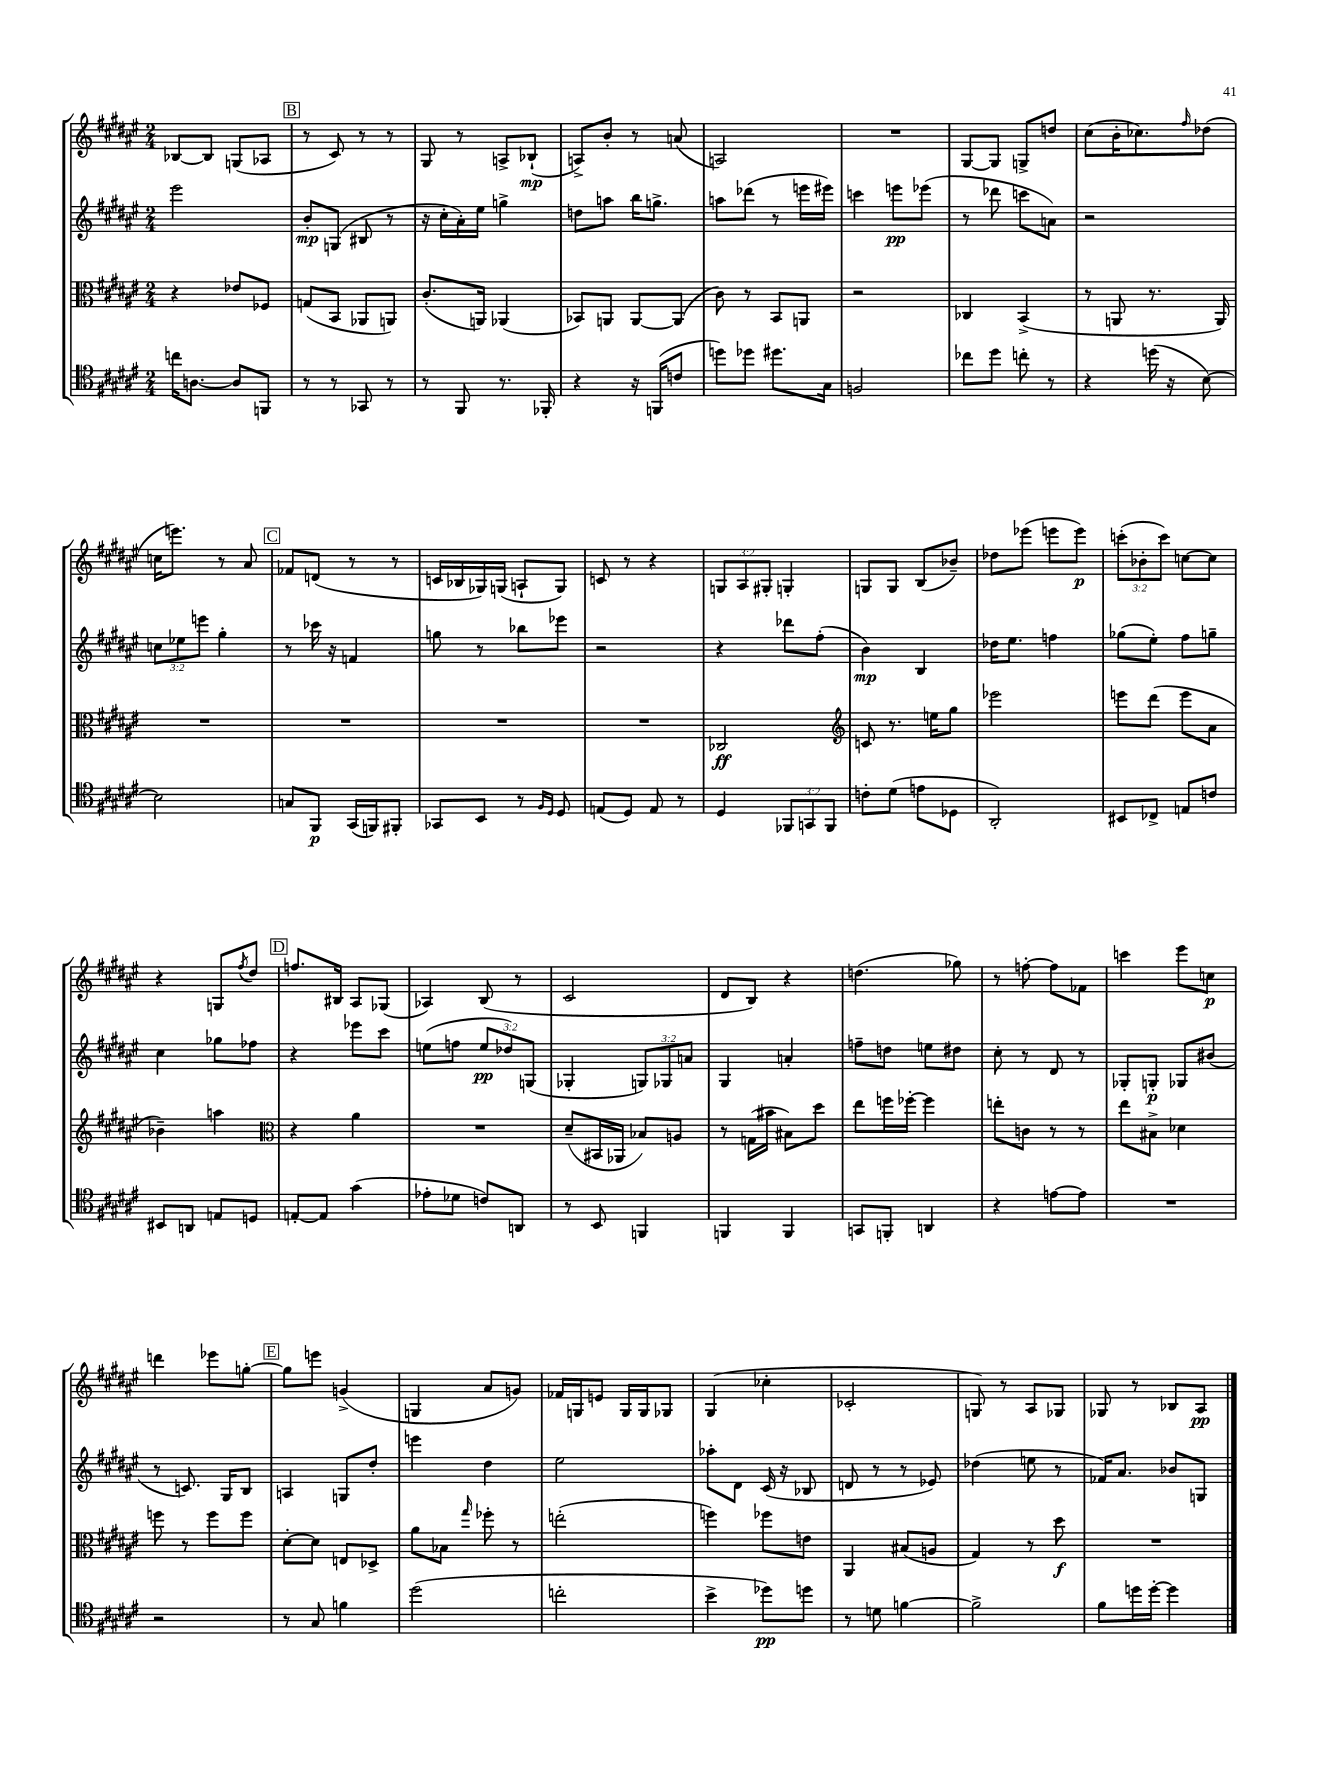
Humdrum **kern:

**kern	**dynam	**kern	**dynam	**kern	**dynam	**kern	**dynam
*part4	*part4	*part3	*part3	*part2	*part2	*part1	*part1
*staff4	*staff4	*staff3	*staff3	*staff2	*staff2	*staff1	*staff1
*clefC4	*	*clefC3	*	*clefG2	*	*clefG2	*
*k[f#c#g#d#a#e#]	*	*k[f#c#g#d#a#e#]	*	*k[f#c#g#d#a#e#]	*	*k[f#c#g#d#a#e#]	*
*M2/4	*	*M2/4	*	*M2/4	*	*M2/4	*
=140	=140	=140	=140	=140	=140	=140	=140
16ccn\KL	.	4r	.	2eee#\	.	[8B-X/L	.
[8.An\J	.	.	.	.	.	.	.
.	.	.	.	.	.	8B-/J]	.
8A/L]	.	8e-X/L	.	.	.	(8Gn/L	.
8FFn/J	.	8F-X/J	.	.	.	8A-X/J	.
!!LO:REH:place=s1:t=B
=141	=141	=141	=141	=141	=141	=141	=141
8r	.	(8Gn/L	.	8b'/L	mp	8r	.
8r	.	8BB/J	.	(8Gn/J	.	8c#/)	.
8GG-X/	.	8AA-X/L	.	8B#X/	.	8r	.
8r	.	8AAn/J)	.	8r	.	8r	.
=142	=142	=142	=142	=142	=142	=142	=142
8r	.	(8.c#'/L	.	16r	.	8G#/	.
.	.	.	.	16cc#'\LL	.	.	.
8FF#/	.	.	.	16a#'\)	.	8r	.
.	.	16AAn/Jk)	.	16ee#\JJ	.	.	.
8.r	.	(4AA-X/	.	4ggn^\	.	8An^/L	.
.	.	.	.	.	.	(8B-X`/J	mp
16FF-X'/	.	.	.	.	.	.	.
=143	=143	=143	=143	=143	=143	=143	=143
4r	.	8BB-X/L)	.	8ddn\L	.	8An^/L)	.
.	.	8AAn/J	.	8aan\J	.	8b'/J	.
16r	.	[8AA/L	.	16bb\KL	.	8r	.
(16FFn/KL	.	.	.	8.ggn^\J	.	.	.
8cn/J	.	(8AA/J]	.	.	.	(8an/	.
=144	=144	=144	=144	=144	=144	=144	=144
8ddn\L)	.	8c#\)	.	8aan\L	.	2An/)	.
8dd-X\J	.	8r	.	(8ddd-X\J	.	.	.
8.dd#X\L	.	8BB/L	.	8r	.	.	.
.	.	8AAn/J	.	16eeen\LL	.	.	.
16G#\Jk	.	.	.	16eee#X\JJ)	.	.	.
=145	=145	=145	=145	=145	=145	=145	=145
2Fn/	.	2r	.	4cccn\	.	2r	.
.	.	.	.	8eeen\L	pp	.	.
.	.	.	.	(8eee-X\J	.	.	.
=146	=146	=146	=146	=146	=146	=146	=146
8cc-X\L	.	4C-X/	.	8r	.	[8G#/L	.
8dd#\J	.	.	.	8ddd-X\	.	8G#/J]	.
8ccn'\	.	(4BB^/	.	8cccn\L	.	8Gn^/L	.
8r	.	.	.	8an\J)	.	8ddn/J	.
=147	=147	=147	=147	=147	=147	=147	=147
4r	.	8r	.	2r	.	(8cc#\L	.
.	.	8AAn/	.	.	.	16b'\K	.
.	.	.	.	.	.	8.cc-X\)	.
(16ddn\	.	8.r	.	.	.	.	.
16r	.	.	.	.	.	.	.
.	.	.	.	.	.	16qqff#/	.
[8B\)	.	.	.	.	.	(8dd-X\J	.
.	.	16AA/)	.	.	.	.	.
!!LO:LB:g=z
=148	=148	=148	=148	=148	=148	=148	=148
2B\]	.	2r	.	12ccn\L	.	16ccn\KL	.
.	.	.	.	.	.	8.eeen\J)	.
.	.	.	.	12ee-X\	.	.	.
.	.	.	.	12eeen\J	.	.	.
.	.	.	.	4gg#'\	.	8r	.
.	.	.	.	.	.	8a#/	.
!!LO:REH:place=s1:t=C
=149	=149	=149	=149	=149	=149	=149	=149
8Gn/L	.	2r	.	8r	.	8f-X/L	.
8FF#/J	p	.	.	16ccc-X\	.	(8dn/J	.
.	.	.	.	16r	.	.	.
(16GG#/LL	.	.	.	4fn/	.	8r	.
16FFn/J)	.	.	.	.	.	.	.
8FF#X'/J	.	.	.	.	.	8r	.
=150	=150	=150	=150	=150	=150	=150	=150
8GG-X/L	.	2r	.	8ggn\	.	16cn/LL	.
.	.	.	.	.	.	16B-X/	.
8BB/J	.	.	.	8r	.	16G-X/)	.
.	.	.	.	.	.	(16Gn/JJ	.
8r	.	.	.	8bb-X\L	.	8An`/L	.
16qqF#/LL	.	.	.	.	.	.	.
16qqD#/JJ	.	.	.	.	.	.	.
8D#/	.	.	.	8eee-X\J	.	8G/J)	.
=151	=151	=151	=151	=151	=151	=151	=151
(8En/L	.	2r	.	2r	.	8cn/	.
8D#/J)	.	.	.	.	.	8r	.
8E/	.	.	.	.	.	4r	.
8r	.	.	.	.	.	.	.
=152	=152	=152	=152	=152	=152	=152	=152
4D#/	.	2C-X/	ff	4r	.	12Gn/L	.
.	.	.	.	.	.	12A#/	.
.	.	.	.	.	.	12G#X'/J	.
12FF-X/L	.	.	.	8ddd-X\L	.	4Gn'/	.
12GGn/	.	.	.	.	.	.	.
.	.	.	.	(8ff#'\J	.	.	.
12FF-/J	.	.	.	.	.	.	.
=153	=153	=153	=153	=153	=153	=153	=153
*	*	*clefG2	*	*	*	*	*
8cn'\L	.	8cn/	.	4b\)	mp	8Gn/L	.
(8d#\J	.	8.r	.	.	.	8G/J	.
8en\L	.	.	.	4B/	.	(8B/L	.
.	.	16een\KL	.	.	.	.	.
8D-X\J	.	8gg#\J	.	.	.	8b-X~/J)	.
=154	=154	=154	=154	=154	=154	=154	=154
2AA#'/)	.	2eee-X\	.	16dd-X\KL	.	8dd-X\L	.
.	.	.	.	8.ee#\J	.	.	.
.	.	.	.	.	.	(8eee-X\J	.
.	.	.	.	4ffn\	.	8eeen\L	.
.	.	.	.	.	.	8eee\J)	p
=155	=155	=155	=155	=155	=155	=155	=155
8BB#X/L	.	8eeen\L	.	(8gg-X\L	.	(12cccn'\L	.
.	.	.	.	.	.	12b-X'\	.
8C-X^/J	.	(8ddd#\J	.	8ee#'\J)	.	.	.
.	.	.	.	.	.	12ccc\J)	.
8En/L	.	8eee\L	.	8ff#\L	.	[8ccn\L	.
8cn/J	.	8a#\J	.	8ggn~\J	.	8cc\J]	.
!!LO:LB:g=z
=156	=156	=156	=156	=156	=156	=156	=156
8BB#X/L	.	4b-X~\)	.	4cc#\	.	4r	.
8AAn/J	.	.	.	.	.	.	.
8En/L	.	4aan\	.	8gg-X\L	.	8Gn/L	.
.	.	.	.	.	.	8qff#/	.
8Dn/J	.	.	.	8ff-X\J	.	8dd#/J	.
!!LO:REH:place=s1:t=D
=157	=157	=157	=157	=157	=157	=157	=157
*	*	*clefC3	*	*	*	*	*
[8En'/L	.	4r	.	4r	.	8.ffn/L	.
8E/J]	.	.	.	.	.	.	.
.	.	.	.	.	.	16B#X/Jk	.
(4g#\	.	4a#\	.	8eee-X\L	.	8A#/L	.
.	.	.	.	8ccc#\J	.	(8G-X/J	.
=158	=158	=158	=158	=158	=158	=158	=158
8e-X'\L	.	2r	.	(8een\L	.	4A-X/)	.
8d-X\J	.	.	.	8ffn\J	.	.	.
8cn/L)	.	.	.	12ee/L	pp	(8B/	.
.	.	.	.	12dd-X/)	.	.	.
8AAn/J	.	.	.	.	.	8r	.
.	.	.	.	(12Gn/J	.	.	.
=159	=159	=159	=159	=159	=159	=159	=159
8r	.	(8d#~/L	.	4G-X'/	.	2c#/	.
8BB/	.	16BB#X/L	.	.	.	.	.
.	.	16AA-X/JJ	.	.	.	.	.
4FFn/	.	8B-X/L)	.	12Gn/L)	.	.	.
.	.	.	.	12G-X/	.	.	.
.	.	8An/J	.	.	.	.	.
.	.	.	.	12an/J	.	.	.
=160	=160	=160	=160	=160	=160	=160	=160
4FFn/	.	8r	.	4G#/	.	8d#/L	.
.	.	(16Gn\LL	.	.	.	8B/J)	.
.	.	16b#X\JJ	.	.	.	.	.
4FF/	.	8B#X\L)	.	4an'/	.	4r	.
.	.	8dd#\J	.	.	.	.	.
=161	=161	=161	=161	=161	=161	=161	=161
8GGn/L	.	8ee#\L	.	8ffn~\L	.	(4.ddn\	.
8FFn'/J	.	16ffn\L	.	8ddn\J	.	.	.
.	.	[16ff-X'\JJ	.	.	.	.	.
4AAn/	.	4ff-\]	.	8een\L	.	.	.
.	.	.	.	8dd#X\J	.	8gg-X\)	.
=162	=162	=162	=162	=162	=162	=162	=162
4r	.	8een'\L	.	8cc#'\	.	8r	.
.	.	8cn\J	.	8r	.	[8ffn'\	.
[8en\L	.	8r	.	8d#/	.	8ff\L]	.
8e\J]	.	8r	.	8r	.	8f-X\J	.
=163	=163	=163	=163	=163	=163	=163	=163
2r	.	8ee#\L	.	8G-X'/L	.	4cccn\	.
.	.	8B#X^\J	.	8Gn'/J	p	.	.
.	.	4d-X\	.	8G-X/L	.	8eee#\L	.
.	.	.	.	(8b#X/J	.	8ccn\J	p
!!LO:LB:g=z
=164	=164	=164	=164	=164	=164	=164	=164
2r	.	8ffn\	.	8r	.	4dddn\	.
.	.	8r	.	8.cn/)	.	.	.
.	.	8ff\L	.	.	.	8eee-X\L	.
.	.	.	.	16G#/KL	.	.	.
.	.	8ff\J	.	8B/J	.	[8ggn'\J	.
!!LO:REH:place=s1:t=E
=165	=165	=165	=165	=165	=165	=165	=165
8r	.	[8d#'\L	.	4An/	.	8gg\L]	.
8G#/	.	8d#\J]	.	.	.	8eeen\J	.
4fn\	.	8En/L	.	8Gn/L	.	(4gn^/	.
.	.	8D-X^/J	.	8dd#'/J	.	.	.
=166	=166	=166	=166	=166	=166	=166	=166
(2dd#\	.	8a#\L	.	4eeen\	.	4Gn/	.
.	.	8B-X\J	.	.	.	.	.
.	.	16qqgg#/	.	.	.	.	.
.	.	8ff-X'\	.	4dd#\	.	8a#/L	.
.	.	8r	.	.	.	8gn/J)	.
=167	=167	=167	=167	=167	=167	=167	=167
2ccn'\	.	(2een'\	.	2ee#\	.	16f-X/LL	.
.	.	.	.	.	.	16Gn/J	.
.	.	.	.	.	.	8en/J	.
.	.	.	.	.	.	16G/LL	.
.	.	.	.	.	.	16G/J	.
.	.	.	.	.	.	8G-X/J	.
=168	=168	=168	=168	=168	=168	=168	=168
4b^\	.	4ffn\)	.	8aa-X'\L	.	(4G#/	.
.	.	.	.	8d#\J	.	.	.
8dd-X\L)	pp	8ff-X\L	.	(16c#/	.	4cc-X'\	.
.	.	.	.	16r	.	.	.
8ddn\J	.	8en\J	.	8B-X/	.	.	.
=169	=169	=169	=169	=169	=169	=169	=169
8r	.	4AA#/	.	8dn/	.	2c-X'/	.
8dn\	.	.	.	8r	.	.	.
[4fn\	.	(8B#X/L	.	8r	.	.	.
.	.	8An/J	.	8e-X/)	.	.	.
=170	=170	=170	=170	=170	=170	=170	=170
2f^\]	.	4G#/)	.	(4dd-X\	.	8Gn/)	.
.	.	.	.	.	.	8r	.
.	.	8r	.	8een\	.	8A#/L	.
.	.	8dd#\	f	8r	.	8G-X/J	.
=171	=171	=171	=171	=171	=171	=171	=171
8f#\L	.	2r	.	16f-X/KL)	.	8G-X/	.
.	.	.	.	8.a#/J	.	.	.
16ddn\L	.	.	.	.	.	8r	.
[16dd'\JJ	.	.	.	.	.	.	.
4dd\]	.	.	.	8b-X/L	.	8B-X/L	.
.	.	.	.	8Gn/J	.	8A#/J	pp
==	==	==	==	==	==	==	==
*-	*-	*-	*-	*-	*-	*-	*-
